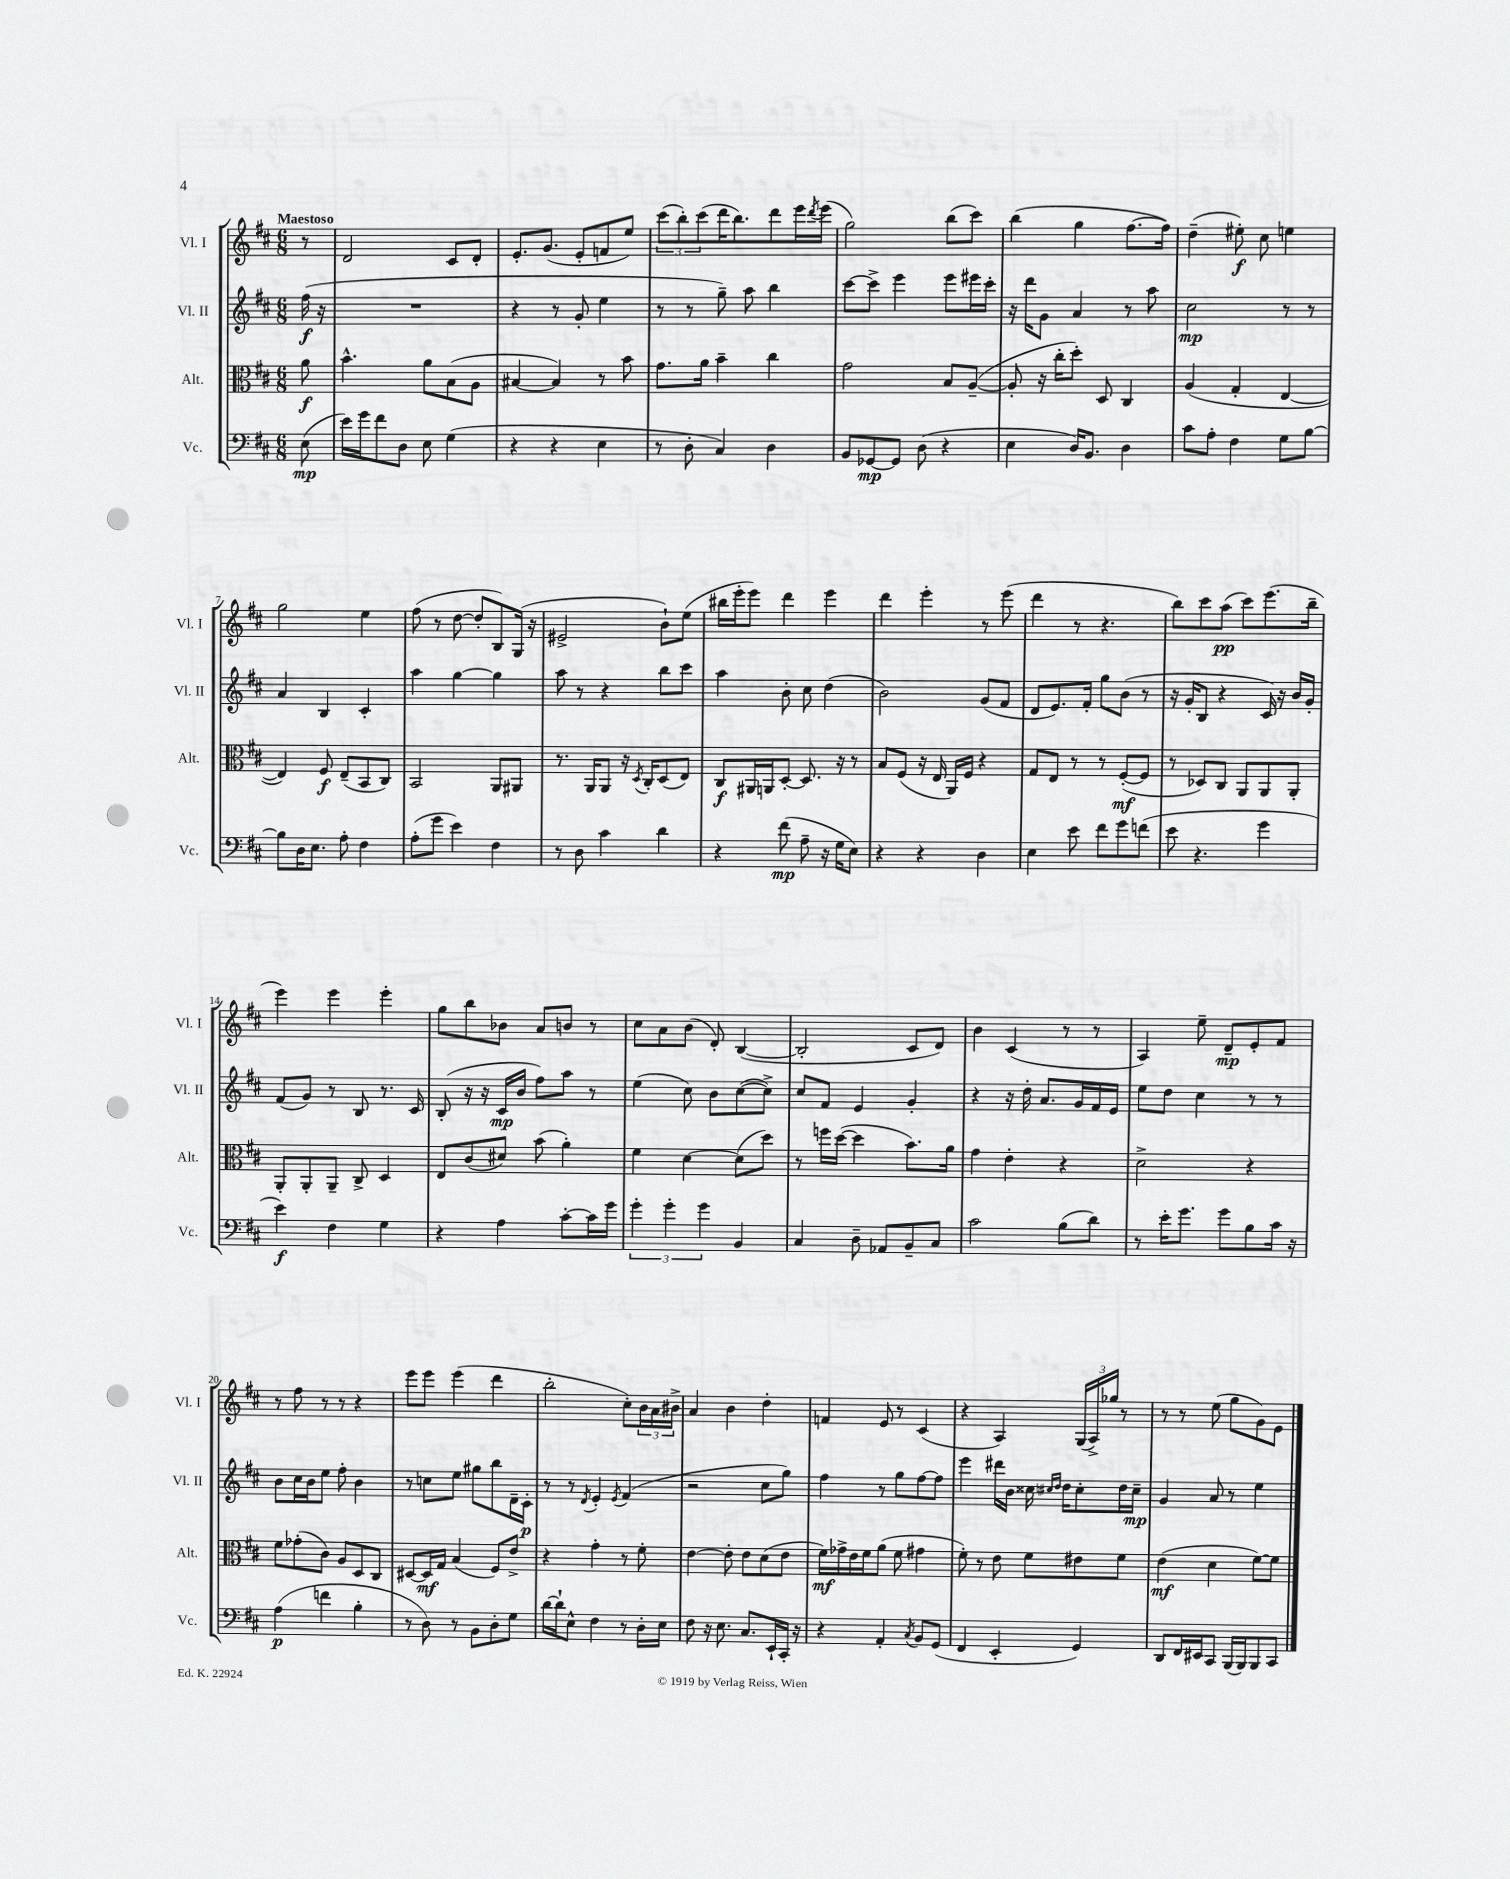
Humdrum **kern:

**kern	**kern	**kern	**kern
*staff4	*staff3	*staff2	*staff1
*clefF4	*clefC3	*clefG2	*clefG2
*k[f#c#]	*k[f#c#]	*k[f#c#]	*k[f#c#]
*M6/8	*M6/8	*M6/8	*M6/8
(8E\	8a\	(16ff#\	8r
.	.	16r	.
=	=	=	=
16e\LL)	4.b^^\	2.r	2d/
16g\J	.	.	.
8f#\	.	.	.
8D\J	.	.	.
8E\	8a\L	.	.
(4G\	(8B\	.	8c#/L
.	8A\J	.	8d'/J
=	=	=	=
4r	[4B#/	4r	8.e'/L
.	.	.	(8.g/J
4r	4B#/])	8r	.
.	.	8g'/	8e'/L
4E\	8r	4ee\	8f/
.	8b\	.	8ee/J)
=	=	=	=
8r	8.g\L	8r	(12ccc#\L
.	.	.	12bb'\)
8D'\	.	8r	.
.	.	.	(12ccc#\
.	16a\Jk	.	.
4C#/)	4b~\	8gg~\)	16ddd\K
.	.	.	8.bb\)
.	.	8aa\	.
4D\	4cc#\	4bb\	8ddd\
.	.	.	16eee\L
.	.	.	8qddd/
.	.	.	(16eee\JJ
=	=	=	=
8BB/L	2g\	[8ccc#\L	2gg\)
[8GG-/	.	8ccc#^\]J	.
8GG-/]J	.	4eee\	.
(8D\	.	.	.
4r	8B/L	8eee\L	(8bb\L
.	([8A~/J	16eee#\L	8ccc#\J)
.	.	16ccc#'\JJ	.
=	=	=	=
4E\	8A'/]	16r	(4bb\
.	.	16ddd\LK	.
.	16r	8g\J	.
.	16cc#'\LK	.	.
16D/LK)	8dd'\J)	4a/	4gg\
8.BB/J	.	.	.
.	8D/	.	.
4D\	4C#/	8r	[8.ff#\L
.	.	8aa\	.
.	.	.	16ff#\]Jk)
=	=	=	=
8c#\L	(4A/	2cc#\	(4dd~\
8A'\J	.	.	.
4F#\	4G'/	.	8ee#'\)
.	.	.	8cc#\
8G\L	[4E/	8r	4ee\
[8B\J	.	8r	.
=	=	=	=
8B\]L	4E/])	4a/	2gg\
16D\K	.	.	.
8.E\J	.	.	.
.	8F#/	4B/	.
8A'\	(8E~/L	.	.
4F#\	8BB/	4c#'/	4ee\
.	8C#/J)	.	.
=	=	=	=
(8A'\L	2BB/	4aa\	(8ff#\
8g\J	.	.	8r
4e\)	.	[4gg\	[8dd\
.	.	.	8dd'/]L
4F#\	8AA/L	4gg\]	8B/)
.	8AA#/J	.	(16G/Jk
.	.	.	16r
=	=	=	=
8r	8.r	8aa\	2e#^/
8D\	.	8r	.
.	16AA/LK	.	.
4c#\	8AA/J	4r	.
.	16r	.	.
.	8qD/	.	.
.	16C#'/LK	.	.
4d\	(8D/	8bb\L	8b`\L)
.	8E/J)	8ccc#\J	(8ee\J
=	=	=	=
4r	8C#/L	4aa\	16bb#\LL
.	.	.	16eee'\J
.	16AA#/L	.	8eee\J)
.	16AA/J	.	.
(8f#\	[8D'/J	8b'\	4ddd\
8A~\	8.D/]	8cc#\	.
16r	.	(4dd\	4eee\
16G\LK	16r	.	.
8E\J)	8r	.	.
=	=	=	=
4r	8B/L	2b\)	4ddd\
.	(8F#/J	.	.
4r	16r	.	4eee'\
.	16E/	.	.
.	16AA/LL)	.	.
.	16F#/JJ	.	.
4D\	4r	(8g/L	8r
.	.	8f#/J	(8eee\
=	=	=	=
4E\	8G/L	8d/L	4ddd\
.	8E/J	8.e/)	.
8e\	8r	.	8r
.	.	16f#'/Jk	.
8f#\L	8r	8gg\L	4.r
8g\	([8F#'/L	(8b\J	.
(8f\J	8F#/]J	8r	.
=	=	=	=
8e\	8r	16r	8bb\L)
.	.	16g'/LK	.
4.r	8D-/L)	8B/J	8ccc#\
.	8C#/J	4r	(8aa\J
.	8AA/L	.	8ccc#\L)
4g\	8AA/	16c#/)	(8.eee\
.	.	16r	.
.	8AA'/J	16b/LL	.
.	.	16g'/JJ	16bb~\Jk
=	=	=	=
4e\)	8AA'/L	(8f#/L	4eee\)
.	8AA'/	8g/J)	.
4F#\	8AA~/J	8r	4eee\
.	8C#^/	8B/	.
4G\	4D/	8.r	4eee'\
.	.	16c#/	.
=	=	=	=
4r	8E/L	(8B'/	8gg\L
.	(8c#/	16r	8bb\
.	.	16r	.
4A\	8d#/J)	16c#/LL	8b-\J
.	.	16b/JJ	.
.	(8b\	8ff#\L)	8a/L
[8c#'\L	4a'\)	8aa\J	8b/J
16c#\]L	.	8r	8r
16g\JJ	.	.	.
=	=	=	=
6g'\	4f#\	(4ee\	8cc#\L
.	.	.	8a\
6g'\	.	.	.
.	[4d\	8cc#\)	(8b\J
6g\	.	.	.
.	.	8b\L	8d'/)
4BB/	(8d\]L	([8cc#\	([4B/
.	8dd\J)	8cc#^\]J)	.
=	=	=	=
4C#/	8r	8cc#/L	2B'/]
.	16ff\LL	8f#/J	.
.	([16dd\JJ	.	.
8D~\	4dd\]	4e/	.
8AA-/L	.	.	.
8BB~/	8.b\L)	4g'/	8c#/L
8C#/J	.	.	8d/J)
.	16a\Jk	.	.
=	=	=	=
2c#\	4g\	4r	4b\
.	4e'\	16r	(4c#/
.	.	16dd'\	.
.	.	8.a/L	.
(8B\L	4r	.	8r
.	.	16g/L	.
8d\J)	.	16f#/	8r
.	.	16e/JJ	.
=	=	=	=
8r	2d^\	8ee\L	4A/)
16e'\LK	.	8dd\J	.
8.g\J	.	.	.
.	.	4cc#\	8ee~\
8g\L	.	.	8d~/L
8B\	4r	8r	8e'/
16c#\Jk	.	8r	8f#/J
16r	.	.	.
=	=	=	=
(4A\	8f#\L	8b\L	8r
.	(8g-'\	16cc#\L	8ff#\
.	.	16b\J	.
4f\	8c#\J)	8ee\J	8r
.	8A/L	8ff#'\	8r
4B'\	8D/	4b\	4r
.	8C#/J	.	.
=	=	=	=
8r	[8D#/L	8r	8eee\L
8D\)	16D#/]L	8cc\L	8eee\J
.	16G/JJ	.	.
8r	(4B/	8ee\J	(4eee\
8BB\L	.	8gg#\L	.
8D'\	8F#/L)	8bb\	4ddd\
8G\J	8e^/J	16d~\L	.
.	.	16c#'\JJ	.
=	=	=	=
[16d\LL	4r	8r	2bb'\
16d`\]J	.	.	.
8E^^\J	.	8r	.
.	.	8qd/	.
4F#\	4g'\	4e'/	.
.	.	8qe/	.
8r	8r	(4f#/	8cc#'\L)
16D'\LL	8f#'\	.	24b\L
.	.	.	24a\
16E\JJ	.	.	.
.	.	.	24b#^\JJ
=	=	=	=
8F#\	[4e\	2r	4a/
16r	.	.	.
8.E\	.	.	.
.	8e'\]	.	4b\
8.C#/L	8e\L	.	.
.	(8d\	8cc#\L	4dd'\
16EE`/L	.	.	.
16CC#'/JJ	8e\J	8gg\J)	.
16r	.	.	.
=	=	=	=
4r	16f#\LL)	4ff#\	4f/
.	16g-^\	.	.
.	16e\	.	.
.	16f#\J	.	.
4AA'/	(8a\J	8r	8e/
.	8f#\	8gg\L	8r
8qC#/	.	.	.
8BB/L	4g#\	[8ff#\	(4c#/
(8GG/J	.	8ff#\]J	.
=	=	=	=
4FF#/	8f#'\)	4eee\	4r
.	8r	.	.
4EE'/	8e\	16ddd#\LL	4A/)
.	.	16b\JJ	.
.	8f#\L	16cc##\	.
.	.	16qqcc#/LL	.
.	.	16qqdd/JJ	.
.	.	16dd\LK	.
4GG/)	8e#\	8cc#'\	(24G/LL
.	.	.	24A^/)
.	.	.	24gg-/JJ
.	8f#\J	16dd\L	8r
.	.	16cc#~\JJ	.
=	=	=	=
8DD/L	(4e\	4g/	8r
16FF#/L	.	.	8r
16EE#/J	.	.	.
8CC#/J	4d\	8a/	(8ee\
(16BBB/LL	.	8r	8gg\L
16BBB/J)	.	.	.
8BBB/	[8f#\L)	4ee\	8g\)
8CC#/J	8f#\]J	.	8e\J
==	==	==	==
*-	*-	*-	*-
